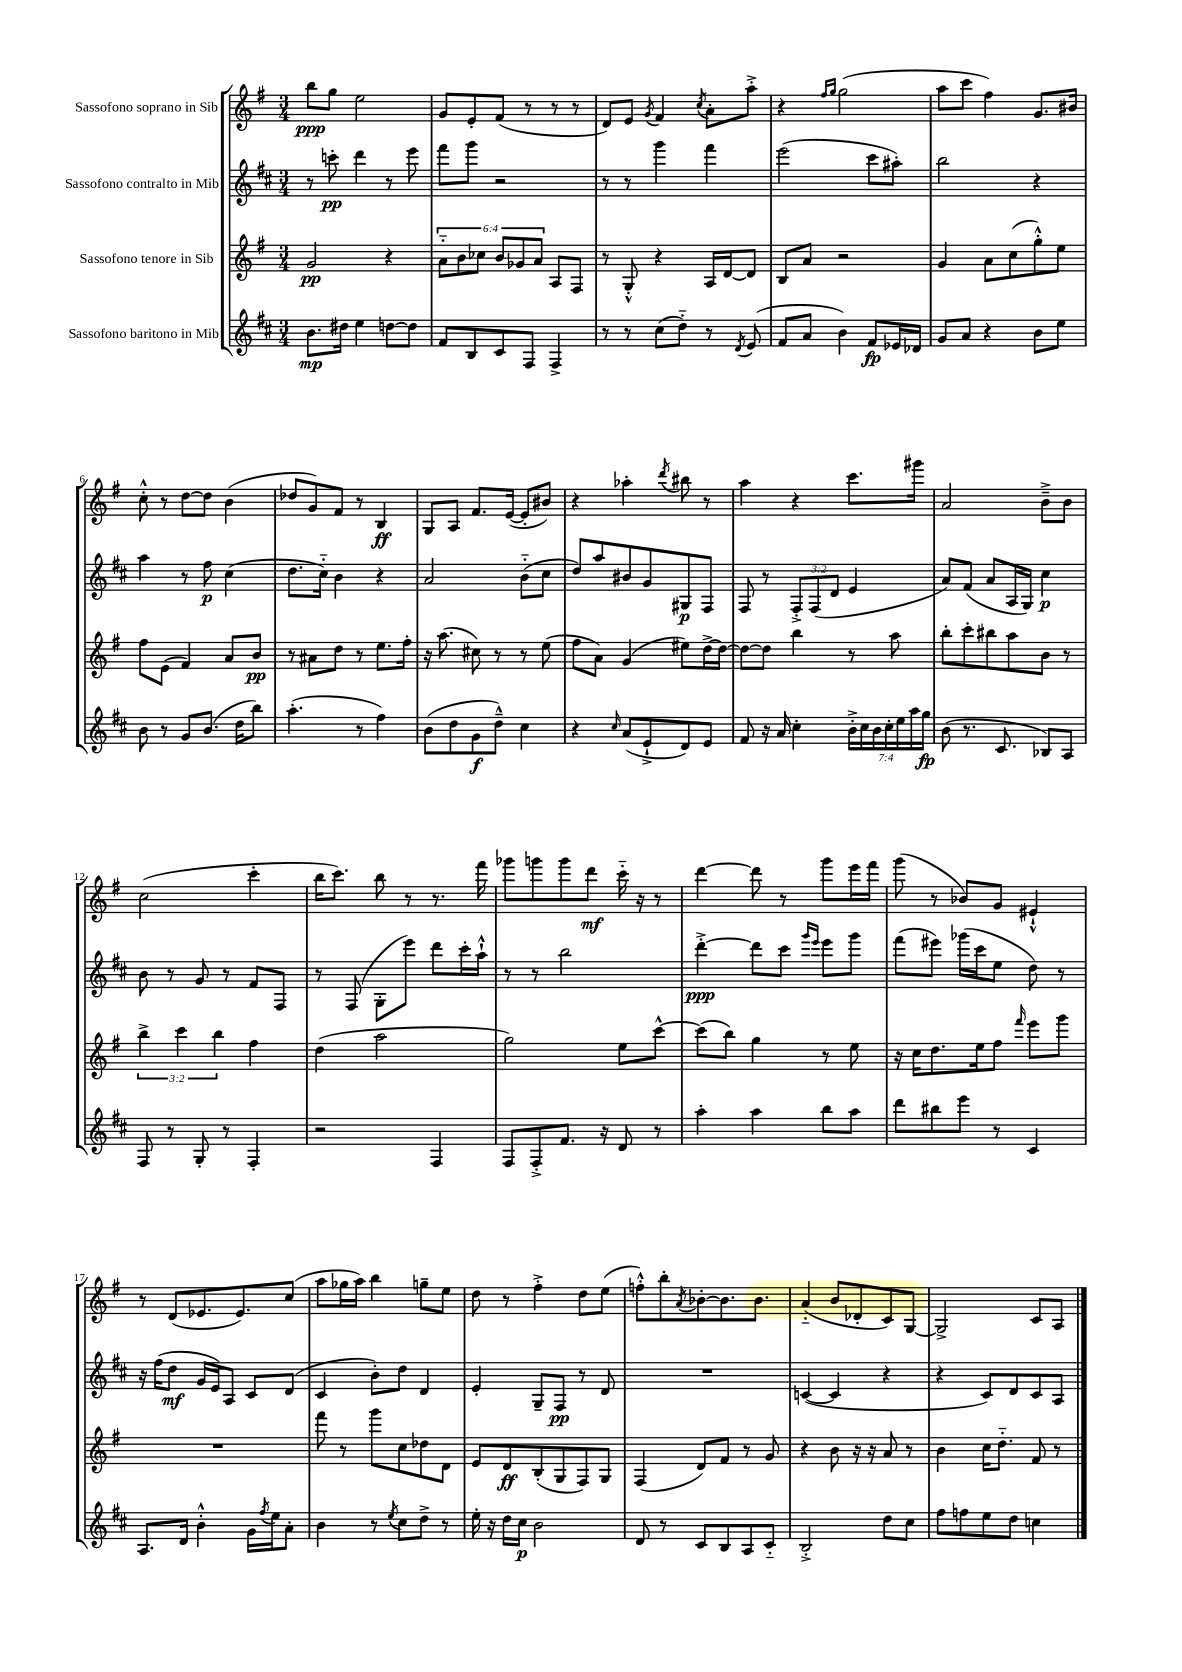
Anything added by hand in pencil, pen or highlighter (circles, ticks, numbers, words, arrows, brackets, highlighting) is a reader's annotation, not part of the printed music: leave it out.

**kern	**dynam	**kern	**dynam	**kern	**dynam	**kern	**dynam
*part4	*part4	*part3	*part3	*part2	*part2	*part1	*part1
*staff4	*staff4	*staff3	*staff3	*staff2	*staff2	*staff1	*staff1
*I"Sassofono baritono in Mib	*	*I"Sassofono tenore in Sib	*	*I"Sassofono contralto in Mib	*	*I"Sassofono soprano in Sib	*
*clefG2	*	*clefG2	*	*clefG2	*	*clefG2	*
*k[f#c#]	*	*k[f#]	*	*k[f#c#]	*	*k[f#]	*
*M3/4	*	*M3/4	*	*M3/4	*	*M3/4	*
=1	=1	=1	=1	=1	=1	=1	=1
8.b\L	mp	2g/	pp	8r	.	8bb\L	ppp
.	.	.	.	8cccn'\	pp	8gg\J	.
16dd#X\Jk	.	.	.	.	.	.	.
4ee\	.	.	.	4ddd\	.	2ee\	.
[8ddn\L	.	4r	.	8r	.	.	.
8dd\J]	.	.	.	8eee\	.	.	.
=2	=2	=2	=2	=2	=2	=2	=2
8f#/L	.	12a\L	.	8fff#\L	.	8g/L	.
.	.	12b\	.	.	.	.	.
8B/	.	.	.	8ggg\J	.	8e'/	.
.	.	12cc-X\J	.	.	.	.	.
8c#/	.	12b/L	.	2r	.	(8f#/J	.
.	.	12g-X/	.	.	.	.	.
8F#/J	.	.	.	.	.	8r	.
.	.	12a/J	.	.	.	.	.
4F#^/	.	8A/L	.	.	.	8r	.
.	.	8F#/J	.	.	.	8r	.
=3	=3	=3	=3	=3	=3	=3	=3
8r	.	8r	.	8r	.	8d/L)	.
8r	.	8G'^^/	.	8r	.	8e/J	.
.	.	.	.	.	.	8qg/	.
(8cc#\L	.	4r	.	4ggg\	.	4f#/	.
8dd\J)	.	.	.	.	.	.	.
.	.	.	.	.	.	8qcc/	.
8r	.	16A/LL	.	4fff#\	.	8a'\L	.
.	.	[16d/J	.	.	.	.	.
8qd/	.	.	.	.	.	.	.
(8e/	.	8d/J]	.	.	.	8aa'^\J	.
=4	=4	=4	=4	=4	=4	=4	=4
8f#/L	.	8B/L	.	(2eee\	.	4r	.
8a/J	.	8a/J	.	.	.	.	.
.	.	.	.	.	.	16qqff#/LL	.
.	.	.	.	.	.	16qqgg/JJ	.
4b\)	.	2r	.	.	.	(2gg\	.
8f#/L	fp	.	.	8ccc#\L	.	.	.
16e-X/L	.	.	.	8aa#X'\J)	.	.	.
16d-X/JJ	.	.	.	.	.	.	.
=5	=5	=5	=5	=5	=5	=5	=5
8g/L	.	4g/	.	2bb\	.	8aa\L	.
8a/J	.	.	.	.	.	8ccc\J	.
4r	.	8a\L	.	.	.	4ff#\)	.
.	.	(8cc\	.	.	.	.	.
8b\L	.	8gg'^^\)	.	4r	.	8.g/L	.
8ee\J	.	8ee\J	.	.	.	.	.
.	.	.	.	.	.	16b#X/Jk	.
!!LO:LB:g=z
=6	=6	=6	=6	=6	=6	=6	=6
8b\	.	8ff#\L	.	4aa\	.	8cc'^^\	.
8r	.	(8e\J	.	.	.	8r	.
8g/L	.	4f#/)	.	8r	.	[8dd\L	.
(8.b/J	.	.	.	8ff#\	p	8dd\J]	.
.	.	8a/L	.	(4cc#\	.	(4b\	.
16dd\KL	.	.	.	.	.	.	.
8bb\J)	.	8b/J	pp	.	.	.	.
=7	=7	=7	=7	=7	=7	=7	=7
(4.aa'\	.	8r	.	8.dd\L	.	8dd-X/L	.
.	.	8a#X\L	.	.	.	8g/)	.
.	.	.	.	16cc#\Jk)	.	.	.
.	.	8dd\J	.	4b\	.	8f#/J	.
8r	.	8r	.	.	.	8r	.
4ff#\)	.	8.ee\L	.	4r	.	4B/	ff
.	.	16ff#'\Jk	.	.	.	.	.
=8	=8	=8	=8	=8	=8	=8	=8
(8b\L	.	16r	.	2a/	.	8G/L	.
.	.	(8.aa\	.	.	.	.	.
8dd\	.	.	.	.	.	8A/J	.
8g\	f	8cc#X\)	.	.	.	8.f#/L	.
8dd~^^\J)	.	8r	.	.	.	.	.
.	.	.	.	.	.	([16e/Jk	.
4cc#\	.	8r	.	(8b\L	.	8e'/L]	.
.	.	(8ee\	.	8cc#\J	.	8b#X/J)	.
=9	=9	=9	=9	=9	=9	=9	=9
4r	.	8ff#\L	.	8dd/L)	.	4r	.
.	.	8a\J)	.	8aa/	.	.	.
16qqcc#/	.	.	.	.	.	.	.
(8a/L	.	(4g/	.	8b#X/	.	4aa-X'\	.
8e`^/	.	.	.	8g/	.	.	.
.	.	.	.	.	.	8qddd/	.
8d/)	.	8ee#X\L)	.	8G#X/	p	8bb#X\	.
8e/J	.	[16dd^\L	.	8F#/J	.	8r	.
.	.	16dd\JJ_	.	.	.	.	.
=10	=10	=10	=10	=10	=10	=10	=10
8f#/	.	8dd\L_	.	8F#/	.	4aa\	.
16r	.	8dd\J]	.	8r	.	.	.
16a/	.	.	.	.	.	.	.
4cc#'\	.	4bb\	.	12F#'^/L	.	4r	.
.	.	.	.	(12F#/	.	.	.
.	.	.	.	12d/J	.	.	.
28b'^\LL	.	8r	.	4e/	.	8.ccc\L	.
28cc#\	.	.	.	.	.	.	.
28b\	.	.	.	.	.	.	.
28cc#'\	.	.	.	.	.	.	.
.	.	8aa\	.	.	.	.	.
28ee\	.	.	.	.	.	.	.
28aa\	.	.	.	.	.	.	.
.	.	.	.	.	.	16ggg#X\Jk	.
28gg\JJ	fp	.	.	.	.	.	.
=11	=11	=11	=11	=11	=11	=11	=11
(8b\	.	8bb'\L	.	8a/L)	.	2a/	.
8.r	.	8ccc'\	.	(8f#/J	.	.	.
.	.	8bb#X\	.	8a/L	.	.	.
8.c#/	.	.	.	.	.	.	.
.	.	8aa\	.	16A/L	.	.	.
.	.	.	.	16G/JJ)	.	.	.
8B-X/L)	.	8b\J	.	4cc#\	p	8b~^\L	.
8A/J	.	8r	.	.	.	8b\J	.
!!LO:LB:g=z
=12	=12	=12	=12	=12	=12	=12	=12
8F#/	.	6bb^\	.	8b\	.	(2cc\	.
8r	.	.	.	8r	.	.	.
.	.	6ccc\	.	.	.	.	.
8G'/	.	.	.	8g/	.	.	.
.	.	6bb\	.	.	.	.	.
8r	.	.	.	8r	.	.	.
4F#'/	.	4ff#\	.	8f#/L	.	4ccc'\	.
.	.	.	.	8F#/J	.	.	.
=13	=13	=13	=13	=13	=13	=13	=13
2r	.	(4dd\	.	8r	.	16bb\KL	.
.	.	.	.	.	.	8.ccc\J)	.
.	.	.	.	(8F#/	.	.	.
.	.	2aa\	.	8G'\L	.	8bb\	.
.	.	.	.	8eee\J)	.	8r	.
4F#/	.	.	.	8ddd\L	.	8.r	.
.	.	.	.	16ccc#'\L	.	.	.
.	.	.	.	16aa`^^\JJ	.	16fff#\	.
=14	=14	=14	=14	=14	=14	=14	=14
8F#/L	.	2gg\)	.	8r	.	8ggg-X\L	.
8F#'^/	.	.	.	8r	.	8gggn\	.
8.f#/J	.	.	.	2bb\	.	8ggg\	.
.	.	.	.	.	.	8ddd\J	mf
16r	.	.	.	.	.	.	.
8d/	.	8ee\L	.	.	.	16ccc\	.
.	.	.	.	.	.	16r	.
8r	.	[8ccc^^\J	.	.	.	8r	.
=15	=15	=15	=15	=15	=15	=15	=15
4aa'\	.	(8ccc\L]	.	[4ddd'^\	ppp	[4ddd\	.
.	.	8bb\J)	.	.	.	.	.
4aa\	.	4gg\	.	8ddd\L]	.	8ddd\]	.
.	.	.	.	8ccc#\J	.	8r	.
.	.	.	.	16qqggg/LL	.	.	.
.	.	.	.	16qqeee/JJ	.	.	.
8bb\L	.	8r	.	8eee\L	.	8ggg\L	.
8aa\J	.	8ee\	.	8ggg\J	.	16eee\L	.
.	.	.	.	.	.	16fff#\JJ	.
=16	=16	=16	=16	=16	=16	=16	=16
8ddd\L	.	16r	.	(8fff#\L	.	(8ggg\	.
.	.	16cc\KL	.	.	.	.	.
8bb#X\	.	8.dd\	.	8eee#X\J)	.	8r	.
8eee\J	.	.	.	(16ggg-X\LL	.	8b-X/L)	.
.	.	16ee\k	.	16ccc#\J	.	.	.
8r	.	8ff#\J	.	8ee\J	.	8g/J	.
.	.	16qqfff#/	.	.	.	.	.
4c#/	.	8eee\L	.	8dd\)	.	4e#X`^^/	.
.	.	8ggg\J	.	8r	.	.	.
!!LO:LB:g=z
=17	=17	=17	=17	=17	=17	=17	=17
8.A/L	.	2.r	.	16r	.	8r	.
.	.	.	.	(16ff#\KL	.	.	.
.	.	.	.	8dd\J	mf	(8d/L	.
16d/Jk	.	.	.	.	.	.	.
4b'^^\	.	.	.	16g/LL	.	8.e-X/	.
.	.	.	.	16e/J)	.	.	.
.	.	.	.	8A/J	.	.	.
.	.	.	.	.	.	8.e-/)	.
16g\LL	.	.	.	8c#/L	.	.	.
8qff#/	.	.	.	.	.	.	.
16ee\J	.	.	.	.	.	.	.
8a'\J	.	.	.	(8d/J	.	(8cc/J	.
=18	=18	=18	=18	=18	=18	=18	=18
4b\	.	8fff#\	.	4c#/	.	8aa\L	.
.	.	8r	.	.	.	16gg-X\L	.
.	.	.	.	.	.	16aa\JJ)	.
8r	.	8ggg\L	.	8b'\L)	.	4bb\	.
8qee/	.	.	.	.	.	.	.
8cc#\L	.	8cc\	.	8dd\J	.	.	.
8dd^\J	.	8dd-X\	.	4d/	.	8ggn~\L	.
8r	.	8d\J	.	.	.	8ee\J	.
=19	=19	=19	=19	=19	=19	=19	=19
16ee'\	.	8e/L	.	4e'/	.	8dd\	.
16r	.	.	.	.	.	.	.
16dd\LL	.	8d/	ff	.	.	8r	.
16cc#\JJ	p	.	.	.	.	.	.
2b\	.	(8B'/	.	8G~/L	.	4ff#'^\	.
.	.	8G/	.	8F#/J	pp	.	.
.	.	8F#/)	.	8r	.	8dd\L	.
.	.	8G/J	.	8d/	.	(8ee\J	.
=20	=20	=20	=20	=20	=20	=20	=20
8d/	.	(4F#/	.	2.r	.	8ffn'^^\L)	.
8r	.	.	.	.	.	8bb'\	.
.	.	.	.	.	.	8qa/	.
8c#/L	.	8d/L)	.	.	.	[8b-X'\	.
8B/	.	8f#/J	.	.	.	8.b-\]	.
8A/	.	8r	.	.	.	.	.
.	.	.	.	.	.	8.b-\J	.
8c#/J	.	8g/	.	.	.	.	.
=21	=21	=21	=21	=21	=21	=21	=21
2B'^/	.	4r	.	([4cn/	.	(4a/	.
.	.	8b\	.	4c/]	.	8b/L	.
.	.	16r	.	.	.	8d-X'/	.
.	.	16r	.	.	.	.	.
8dd\L	.	8a/	.	4r	.	8c/)	.
8cc#\J	.	8r	.	.	.	[8G/J	.
=22	=22	=22	=22	=22	=22	=22	=22
8ff#\L	.	4b\	.	4r	.	2G^/]	.
8ffn\	.	.	.	.	.	.	.
8ee\	.	16cc\KL	.	8c#/L)	.	.	.
.	.	8.dd\J	.	.	.	.	.
8dd\J	.	.	.	8d/	.	.	.
4ccn\	.	8f#/	.	8c#/	.	8c/L	.
.	.	8r	.	8A/J	.	8A/J	.
==	==	==	==	==	==	==	==
*-	*-	*-	*-	*-	*-	*-	*-
